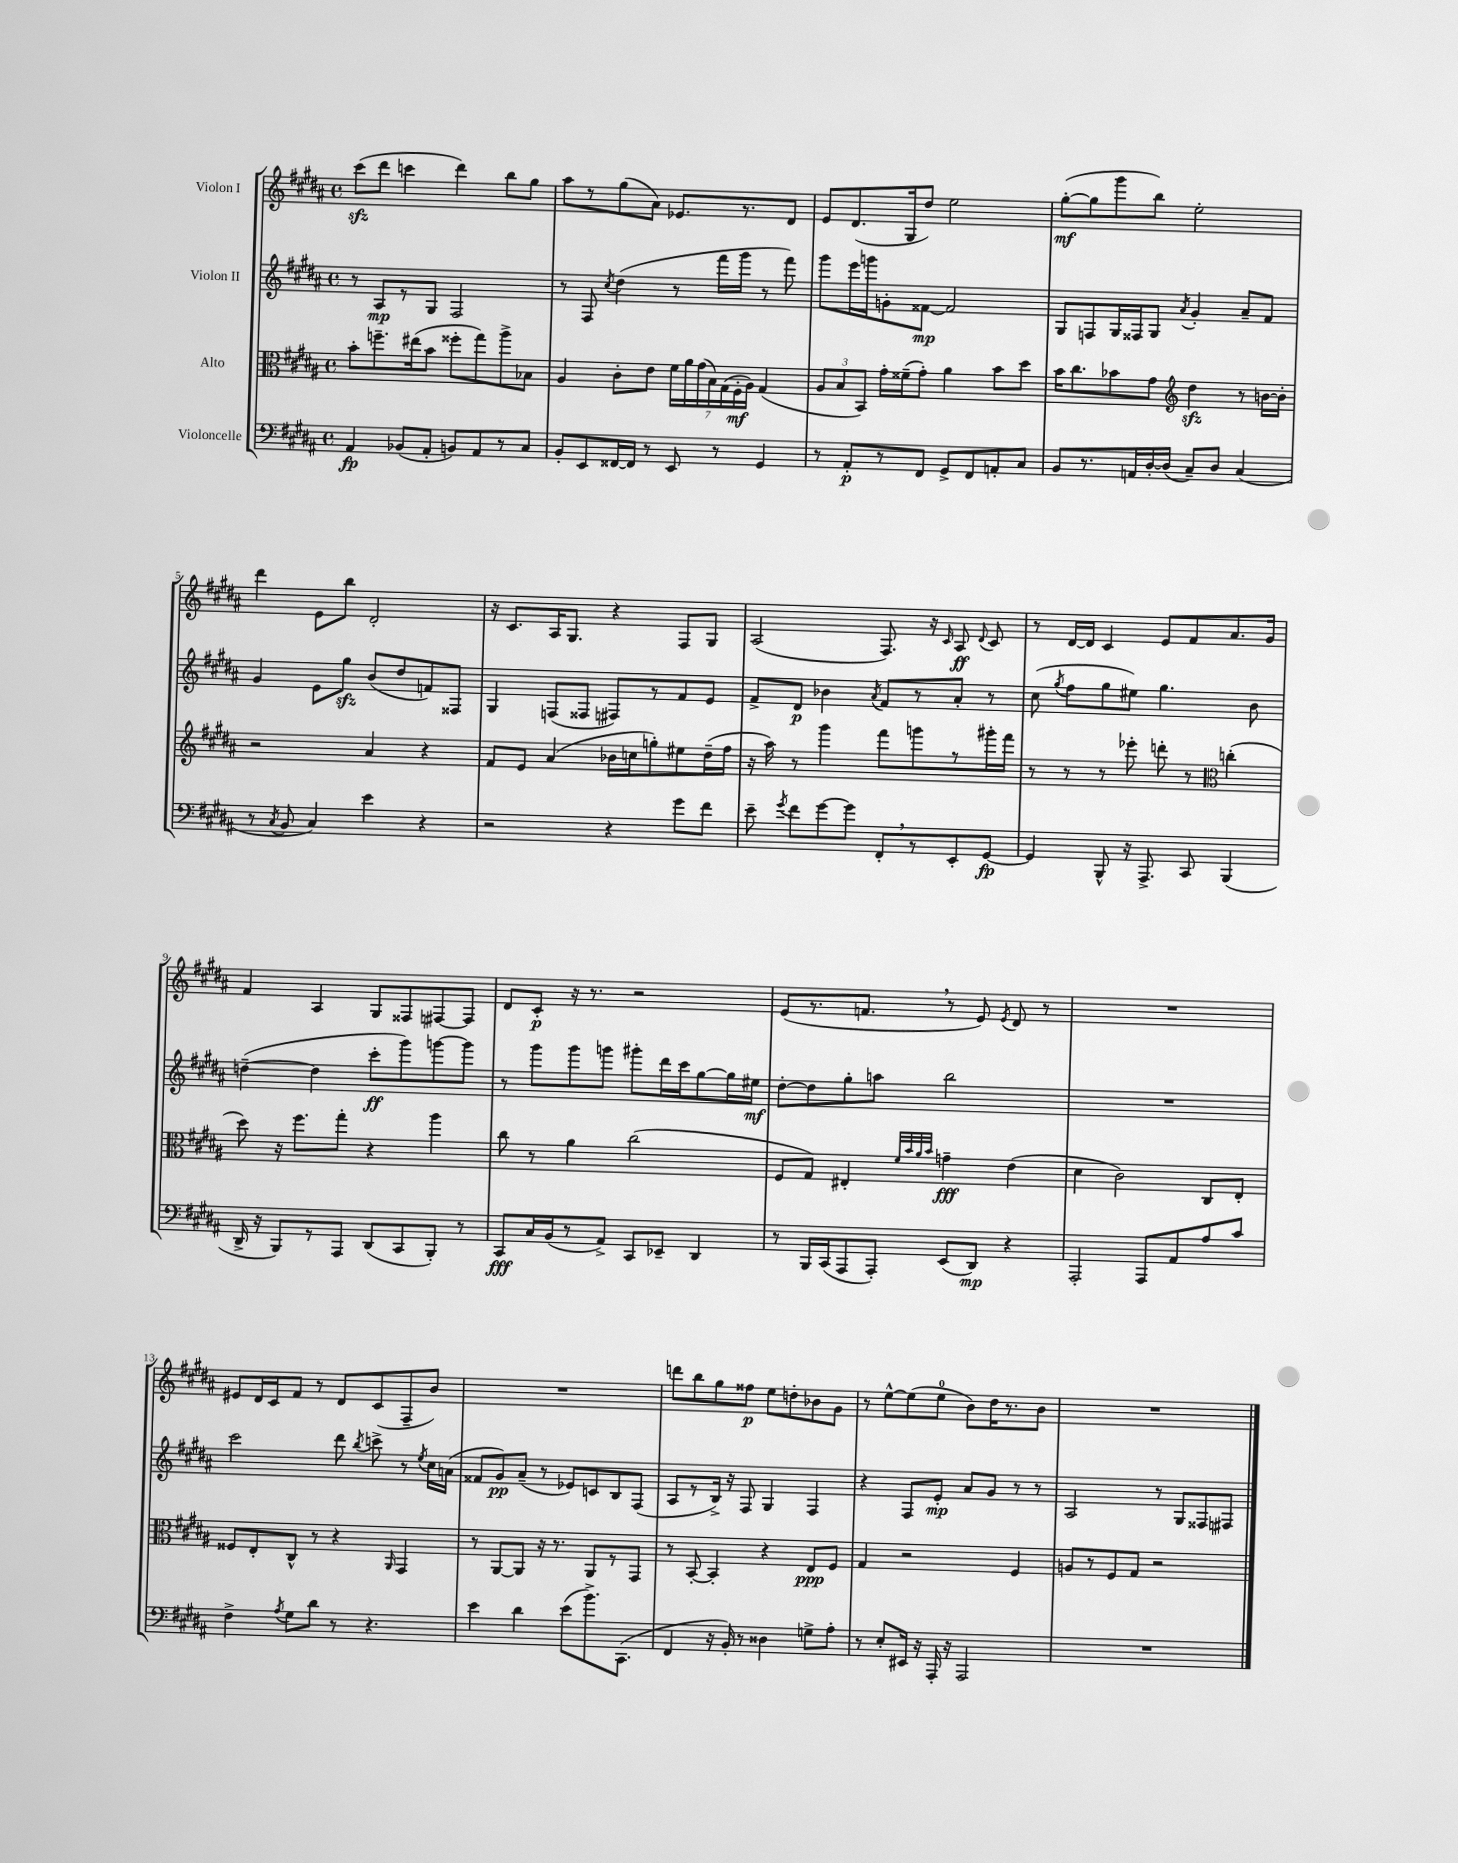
<<
\new StaffGroup <<
\new Staff = "s0" \with { instrumentName = "Violon I" } {
    \clef treble \key b \major \defaultTimeSignature \time 4/4
    \autoBeamOff cis'''8[\sfz( dis'''8] c'''4 dis'''4) b''8[ gis''8] |
    ais''8[ r8 gis''8( ais'8]) ees'8.[ r8. dis'8] |
    e'8[ dis'8.( gis16 dis''8]) e''2 |
    gis''8[~-.\mf( gis''8 gis'''8 b''8]) e''2-. |
    dis'''4 e'8[ b''8] dis'2-. |
    r16 cis'8.[ ais16 gis8.] r4 fis8[ gis8] |
    ais2( fis8.) r16 \grace { cis'16 } ais8\ff \appoggiatura { dis'8 } cis'8 |
    r8 dis'16[~ dis'16] cis'4 e'8[ fis'8 ais'8. gis'16] |
    fis'4 ais4 gis8[ fisis8 fis8~ fis8] |
    dis'8[ cis'8]-.\p r16 r8. r2 |
    e'8[( r8. f'8.] \breathe r8 e'8) \acciaccatura { e'8 } dis'8 r8 |
    R1 |
    eis'8[ dis'16 cis'16 fis'8] r8 dis'8[ cis'8( fis8-- b'8]) |
    R1 |
    d'''8[ b''8 gis''8 fisis''8]\p e''8[ d''8-. bes'8 gis'8] |
    r8 e''8[~-^ e''8( e''8]-0 b'8[) dis''16 r8. b'8] |
    R1 \bar "|." |
}
\new Staff = "s1" \with { instrumentName = "Violon II" } {
    \clef treble \key b \major \defaultTimeSignature \time 4/4
    \autoBeamOff r8 ais8[\mp r8 gis8] fis2 |
    r8 fis8 \acciaccatura { cis''8 } dis''4( r8 fis'''16[ gis'''16] r8 fis'''8) |
    gis'''8[ e'''16 g'''16 g'8-. fisis'8]~\mp fisis'2 |
    gis8[ f8 gis16 fisis16 gis8] \acciaccatura { ais'8 } gis'4-. ais'8[-- fis'8] |
    gis'4 e'8[ gis''8]\sfz b'8[( dis''8 f'8) fisis8] |
    gis4 f8[( fisis8] fis8[) r8 fis'8 e'8] |
    fis'8[-> dis'8]\p bes'4 \acciaccatura { ais'8 } fis'8[ r8 ais'8]-. r8 |
    cis''8( \acciaccatura { gis''8 } fis''8[ gis''8 eis''8]) gis''4. b'8 |
    d''4~--( d''4 cis'''8[-.\ff gis'''8) g'''8~ g'''8] |
    r8 gis'''8[ gis'''8 g'''8] gis'''8[-. dis'''16 cis'''16 gis''8~ gis''16 eis''16]\mf |
    dis''8[~-. dis''8 gis''8-. a''8] b''2 |
    R1 |
    cis'''2 dis'''8 \acciaccatura { b''8 } c'''8-> r8 \acciaccatura { e''8 } cis''16[ a'16]( |
    fisis'8[ gis'8\pp) ais'8]--( r8 ees'8[) c'8 b8 fis8]( |
    ais8[ r8 b16]->) r16 fis8 gis4 fis4 |
    r4 fis8[ e'8]-.\mp ais'8[ gis'8] r8 r8 |
    ais2 r8 gis8[ fisis8 fis8] \bar "|." |
}
\new Staff = "s2" \with { instrumentName = "Alto" } {
    \clef alto \key b \major \defaultTimeSignature \time 4/4
    \autoBeamOff b'8[-. f''8.-- eis''16( b'8] fisis''8[-. gis''8) ais''8-> bes8] |
    ais4 cis'8[-. e'8] \tuplet 7/4 { fis'16[ ais'16 gis'16( b16) gis16( fis16-.\mf ais16]) } gis4( |
    \tuplet 3/2 { ais8[ b8 b,8]) } gis'16[-. fisis'16--( gis'8]-.) ais'4 b'8[ dis''8] |
    b'16[ cis''8. bes'8 gis'8] \clef treble dis''4\sfz r8 b'16[~ b'16]-. |
    r2 ais'4 r4 |
    fis'8[ e'8] ais'4( bes'16[ c''16 g''8-.) eis''8 dis''16--( fis''16] |
    r16 ais''16) r8 gis'''4 fis'''8[ g'''8 r8 gis'''16-. fis'''16] |
    r8 r8 r8 ees'''8-. d'''8-. r8 \clef alto c''4-.( |
    dis''8) r16 fis''8.[ gis''8]-. r4 ais''4 |
    cis''8 r8 ais'4 cis''2( |
    fis8[ gis8]) eis4-. \grace { fis'32[ b'32 ais'32 b'32] } g'4--\fff e'4( |
    dis'4 cis'2) cis8[ e8]-. |
    fisis8[ e8-. cis8]-^ r8 r4 \grace { ais,16 } gis,4 |
    r8 ais,8[~ ais,8] r16 r8. ais,8[ r8 gis,8] |
    r8 b,8~-. b,4-. r4 e8[\ppp fis8] |
    gis4 r2 fis4 |
    a8[ r8 fis8 gis8] r2 \bar "|." |
}
\new Staff = "s3" \with { instrumentName = "Violoncelle" } {
    \clef bass \key b \major \defaultTimeSignature \time 4/4
    \autoBeamOff ais,4\fp bes,8[( ais,8]-. b,8[) ais,8 r8 cis8] |
    b,8[-. e,8 fisis,16~ fisis,16] r8 e,8 r8 gis,4 |
    r8 ais,8[-.\p r8 fis,8] gis,8[-> fis,8 a,8-. cis8] |
    b,8[ r8. a,16 dis16~-. dis16]( cis8[--) dis8] cis4( |
    r8 \acciaccatura { cis8 } b,8 cis4) e'4 r4 |
    r2 r4 gis'8[ fis'8] |
    e'8-- \acciaccatura { gis'8 } fis'8[ gis'8~ gis'8] fis,8[-. \breathe r8 e,8-. gis,8]~\fp |
    gis,4 b,,8-^ r16 ais,,8.-> cis,8 b,,4( |
    dis,16-> r16 b,,8[) r8 ais,,8] dis,8[( cis,8 b,,8]-.) r8 |
    cis,8[\fff cis16 b,16( r8 ais,8]->) cis,8[ ees,8]-- dis,4 |
    r8 b,,16[ cis,16( ais,,8 ais,,8]-.) e,8[( dis,8]\mp) r4 |
    ais,,2-. ais,,8[ ais,8 ais8 cis'8] |
    fis4-> \acciaccatura { ais8 } gis8[ dis'8] r8 r4. |
    e'4 dis'4 e'8[( b'8.->) cis,8.]( |
    fis,4 r16 b,16-.) r8 disis4 g8[-> ais8]-. |
    r8 e8[-. eis,16] r16 ais,,16-. r16 ais,,2 |
    R1 \bar "|." |
}
>>
>>
